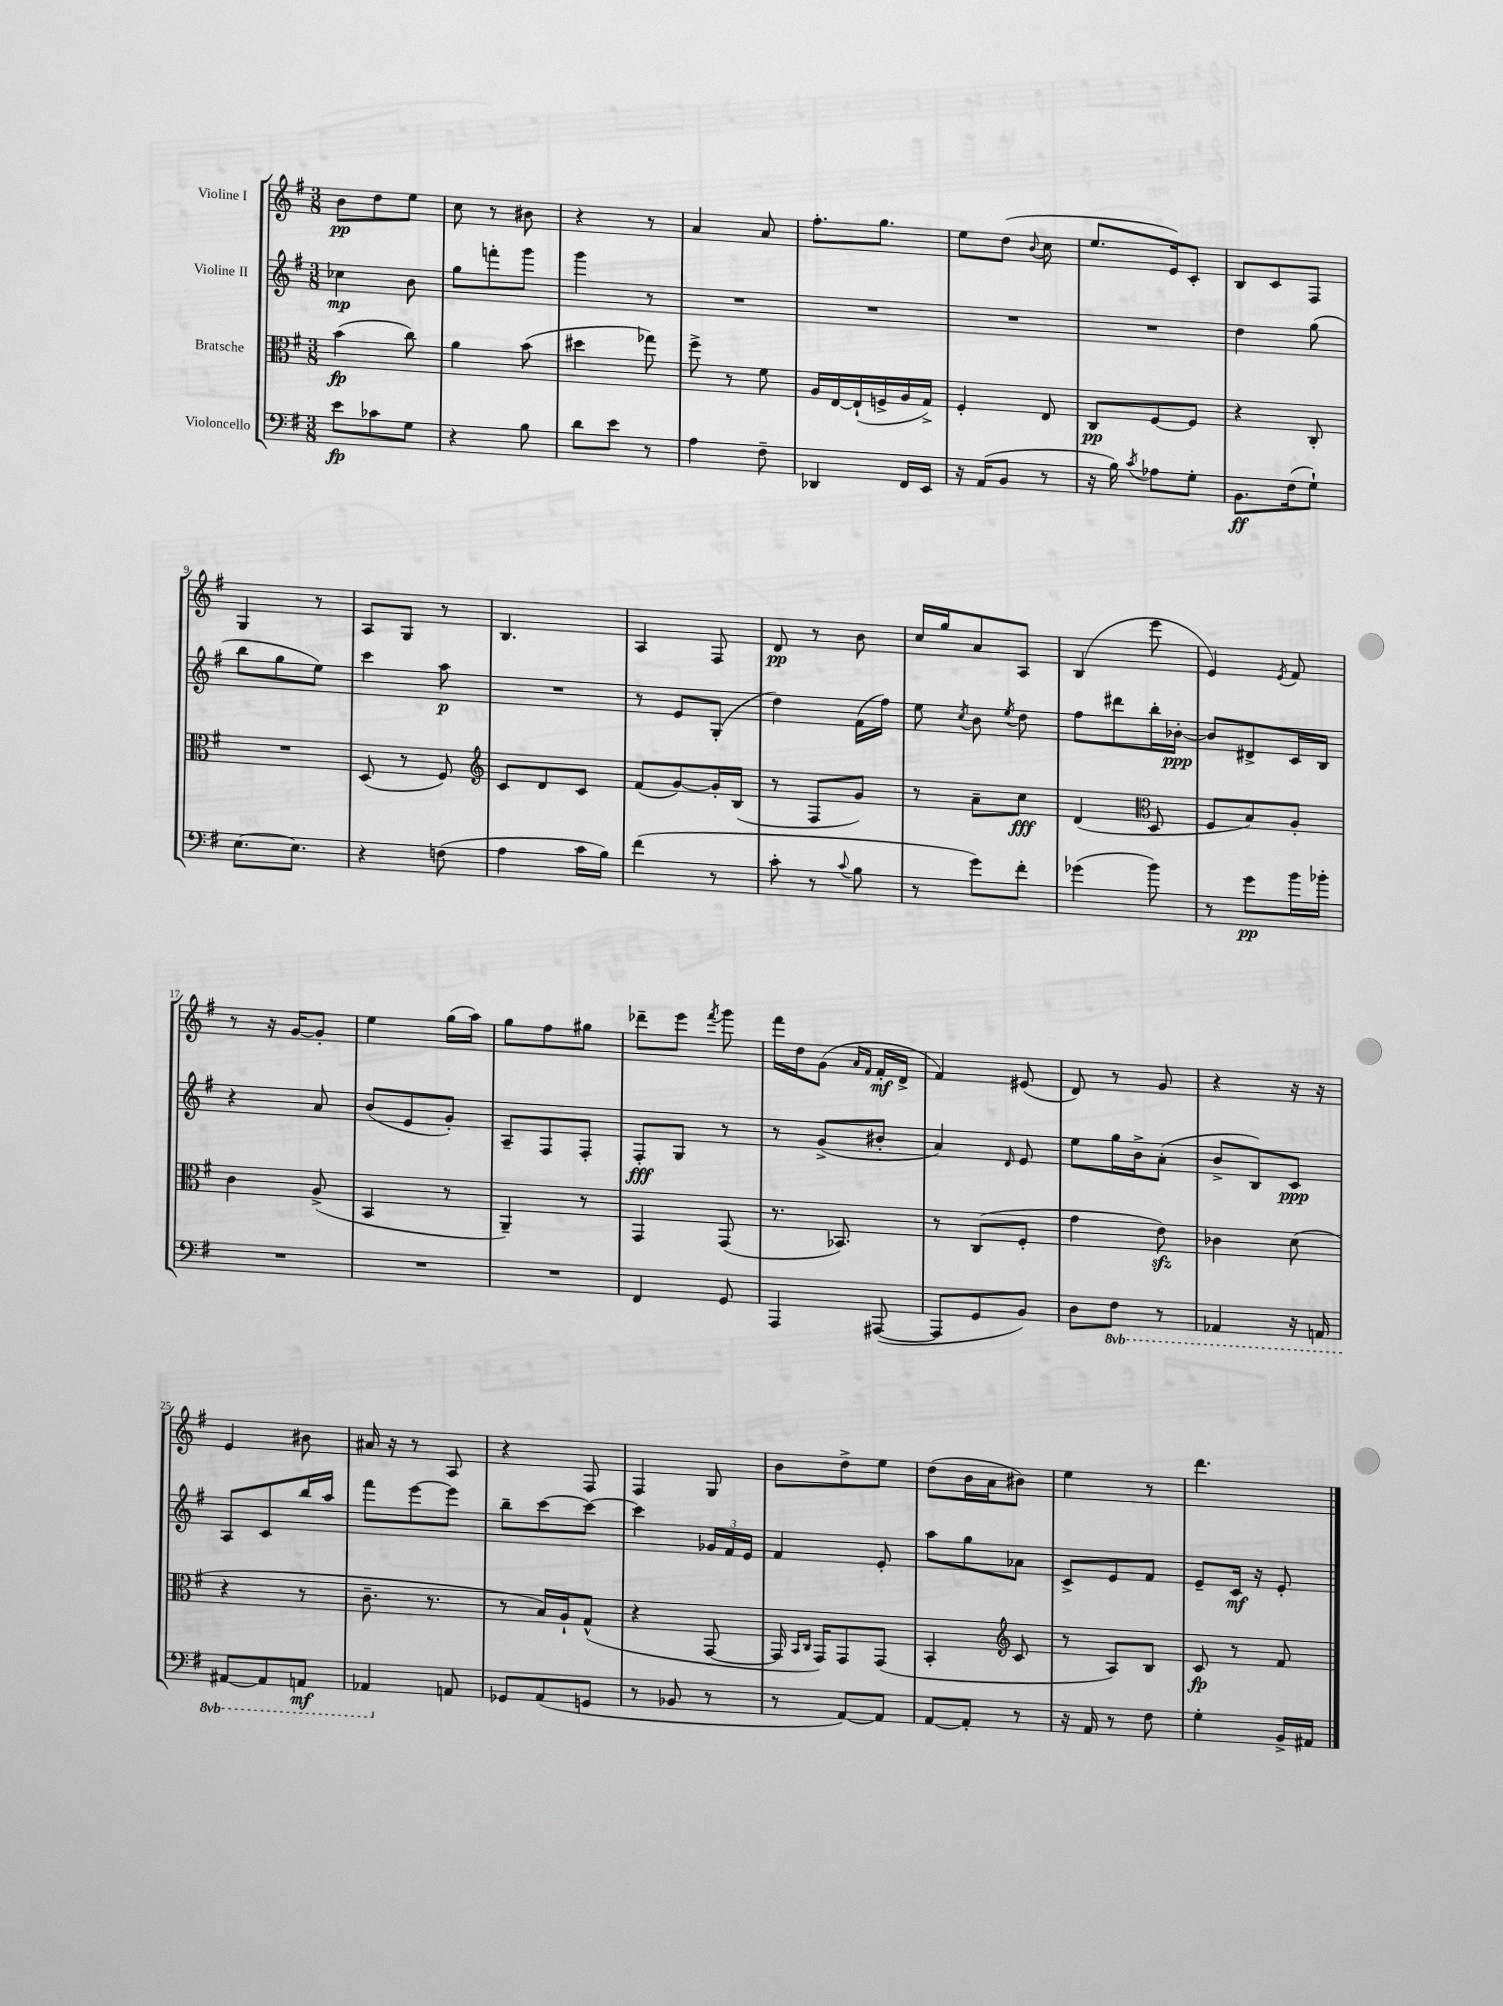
<<
\new StaffGroup <<
\new Staff = "s0" \with { instrumentName = "Violine I" } {
    \clef treble \key g \major \numericTimeSignature \time 3/8
    \autoBeamOff b'8[\pp d''8 e''8] |
    c''8 r8 bis'8 |
    r4 r8 |
    a'4 a'8 |
    fis''8.[-. g''8.] |
    e''8[ d''8]( \appoggiatura { b'8 } c''8 |
    e''8.[ e'16) c'8]-. |
    b8[ c'8 fis8] |
    g4 r8 |
    a8[ g8] r8 |
    b4. |
    a4 fis8 |
    d'8\pp r8 b'8 |
    c''16[ g''16 a'8 a8] |
    b4( e'''8 |
    e'4) \acciaccatura { e'8 } fis'8 |
    r8 r16 g'16[~ g'8]-. |
    e''4 g''16[( a''16]) |
    g''8[ fis''8 gis''8] |
    des'''8[-- e'''8] \acciaccatura { fis'''8 } g'''8 |
    fis'''16[ d''16 g'8]( \grace { a'16[ fis'16] } fis'16[-.\mf d'16]-> |
    fis'4) eis'8( |
    d'8) r8 g'8 |
    r4 r16 r16 |
    e'4 bis'8 |
    ais'16 r16 r8 a8 |
    r4 fis8 |
    fis4 g8 |
    b'8[ d''8-> e''8] |
    d''8[( b'16 a'16 bis'8]) |
    e''4 r8 |
    d'''4. \bar "|." |
}
\new Staff = "s1" \with { instrumentName = "Violine II" } {
    \clef treble \key g \major \numericTimeSignature \time 3/8
    \autoBeamOff ces''4\mp b'8 |
    g''8[ f'''8-. g'''8] |
    g'''4 r8 |
    R4. |
    R4. |
    R4. |
    R4. |
    d''4 g''8( |
    b''8[ g''8 e''8]) |
    c'''4 a''8\p |
    R4. |
    r8 e'8[ g8]-.( |
    d''4) fis'16[( fis''16]) |
    e''8 \acciaccatura { c''8 } b'8 \acciaccatura { e''8 } d''8 |
    fis''8[ dis'''8 b''16-. bes'16]~-.\ppp |
    bes'8[ dis'8-> c'16 b16] |
    r4 a'8 |
    b'8[( e'8 g'8]-.) |
    a8[-- fis8 fis8]-. |
    fis8[-.\fff g8] r8 |
    r8 g'8[->( bis'8]-. |
    a'4) \grace { d'16 } e'8 |
    e''8[ g''16 b'16-> a'8]-.( |
    b'8[-> b8) c'8]\ppp |
    a8[ c'8 b''16 a''16] |
    fis'''8[ e'''8~ e'''8] |
    b''8[-- c'''8~ c'''8]~ |
    c'''4 \tuplet 3/2 { ges'16[ fis'16 e'16] } |
    fis'4 e'8-. |
    a''8[ g''8 aes'8] |
    c'8[-> e'8 fis'8] |
    e'8[-- c'16]\mf r16 e'8-. \bar "|." |
}
\new Staff = "s2" \with { instrumentName = "Bratsche" } {
    \clef alto \key g \major \numericTimeSignature \time 3/8
    \autoBeamOff b'4\fp( c''8) |
    a'4 b'8( |
    dis''4 ges''8) |
    fis''8-> r8 fis'8 |
    a16[ e16~ e16-!( f16-> a16 g16]->) |
    fis4-. e8 |
    c8[\pp fis8~ fis8] |
    r4 c8-. |
    R4. |
    d8( r8 fis8) |
    \clef treble c'8[ d'8 c'8] |
    fis'8[( g'8~) g'16-. b16]( |
    r8 fis8[ g'8]) |
    r8 a'8[-- c''8]\fff |
    d'4( \clef alto d8 |
    fis8[ b8) a8]-. |
    c'4 a8->( |
    b,4 r8 |
    a,4--) r8 |
    g,4 g,8( |
    r8. bes,8.) |
    r8 c8[( fis8]-. |
    g'4 e'8\sfz) |
    ces'4 d'8( |
    r4 r8 |
    c'8.-- r8. |
    r8 b16[) a16-! g8]-^( |
    r4 g,8~ |
    g,16 \grace { b,16[ c16] } g,16[) g,8 g,8]( |
    b,4-. \clef treble c'8 |
    r8 a8[) b8] |
    c'8\fp r8 fis'8 \bar "|." |
}
\new Staff = "s3" \with { instrumentName = "Violoncello" } {
    \clef bass \key g \major \numericTimeSignature \time 3/8 \set Staff.ottavationMarkups = #ottavation-simple-ordinals
    \autoBeamOff e'8[\fp ces'8 g8] |
    r4 b8 |
    d'8[ e'8] r8 |
    a4 fis8-- |
    des,4 fis,16[ e,16] |
    r16 a,16[( b,8] r8 |
    r16 b16) \acciaccatura { c'8 } aes8[ g8]-. |
    b,8.[\ff fis16( g8]-!) |
    e8.[~ e8.] |
    r4 f8( |
    a4 c'16[ b16]) |
    fis'4( r8 |
    c'8-. r8 \appoggiatura { c'8 } b8 |
    r8 g'8[) fis'8]-. |
    ges'4( b'8) |
    r8 g'8[\pp b'16 bes'16]-. |
    R4. |
    R4. |
    R4. |
    fis,4 g,8 |
    a,,4 ais,,8~( |
    ais,,8[ g,8 b,8]) |
    d8[ \ottava #-1 fis,8] r8 |
    aes,,4 r16 a,,16 |
    ais,,8[~ ais,,8 a,,8]\mf |
    aes,,4 \ottava #0 a,!8 |
    ges,8[ a,8( g,8] |
    r8 bes,8 r8 |
    r8 a,8[~) a,8] |
    a,8[~ a,8]-. r8 |
    r16 a,16 r8 fis8 |
    g4-. b,16[-> ais,16] \bar "|." |
}
>>
>>
